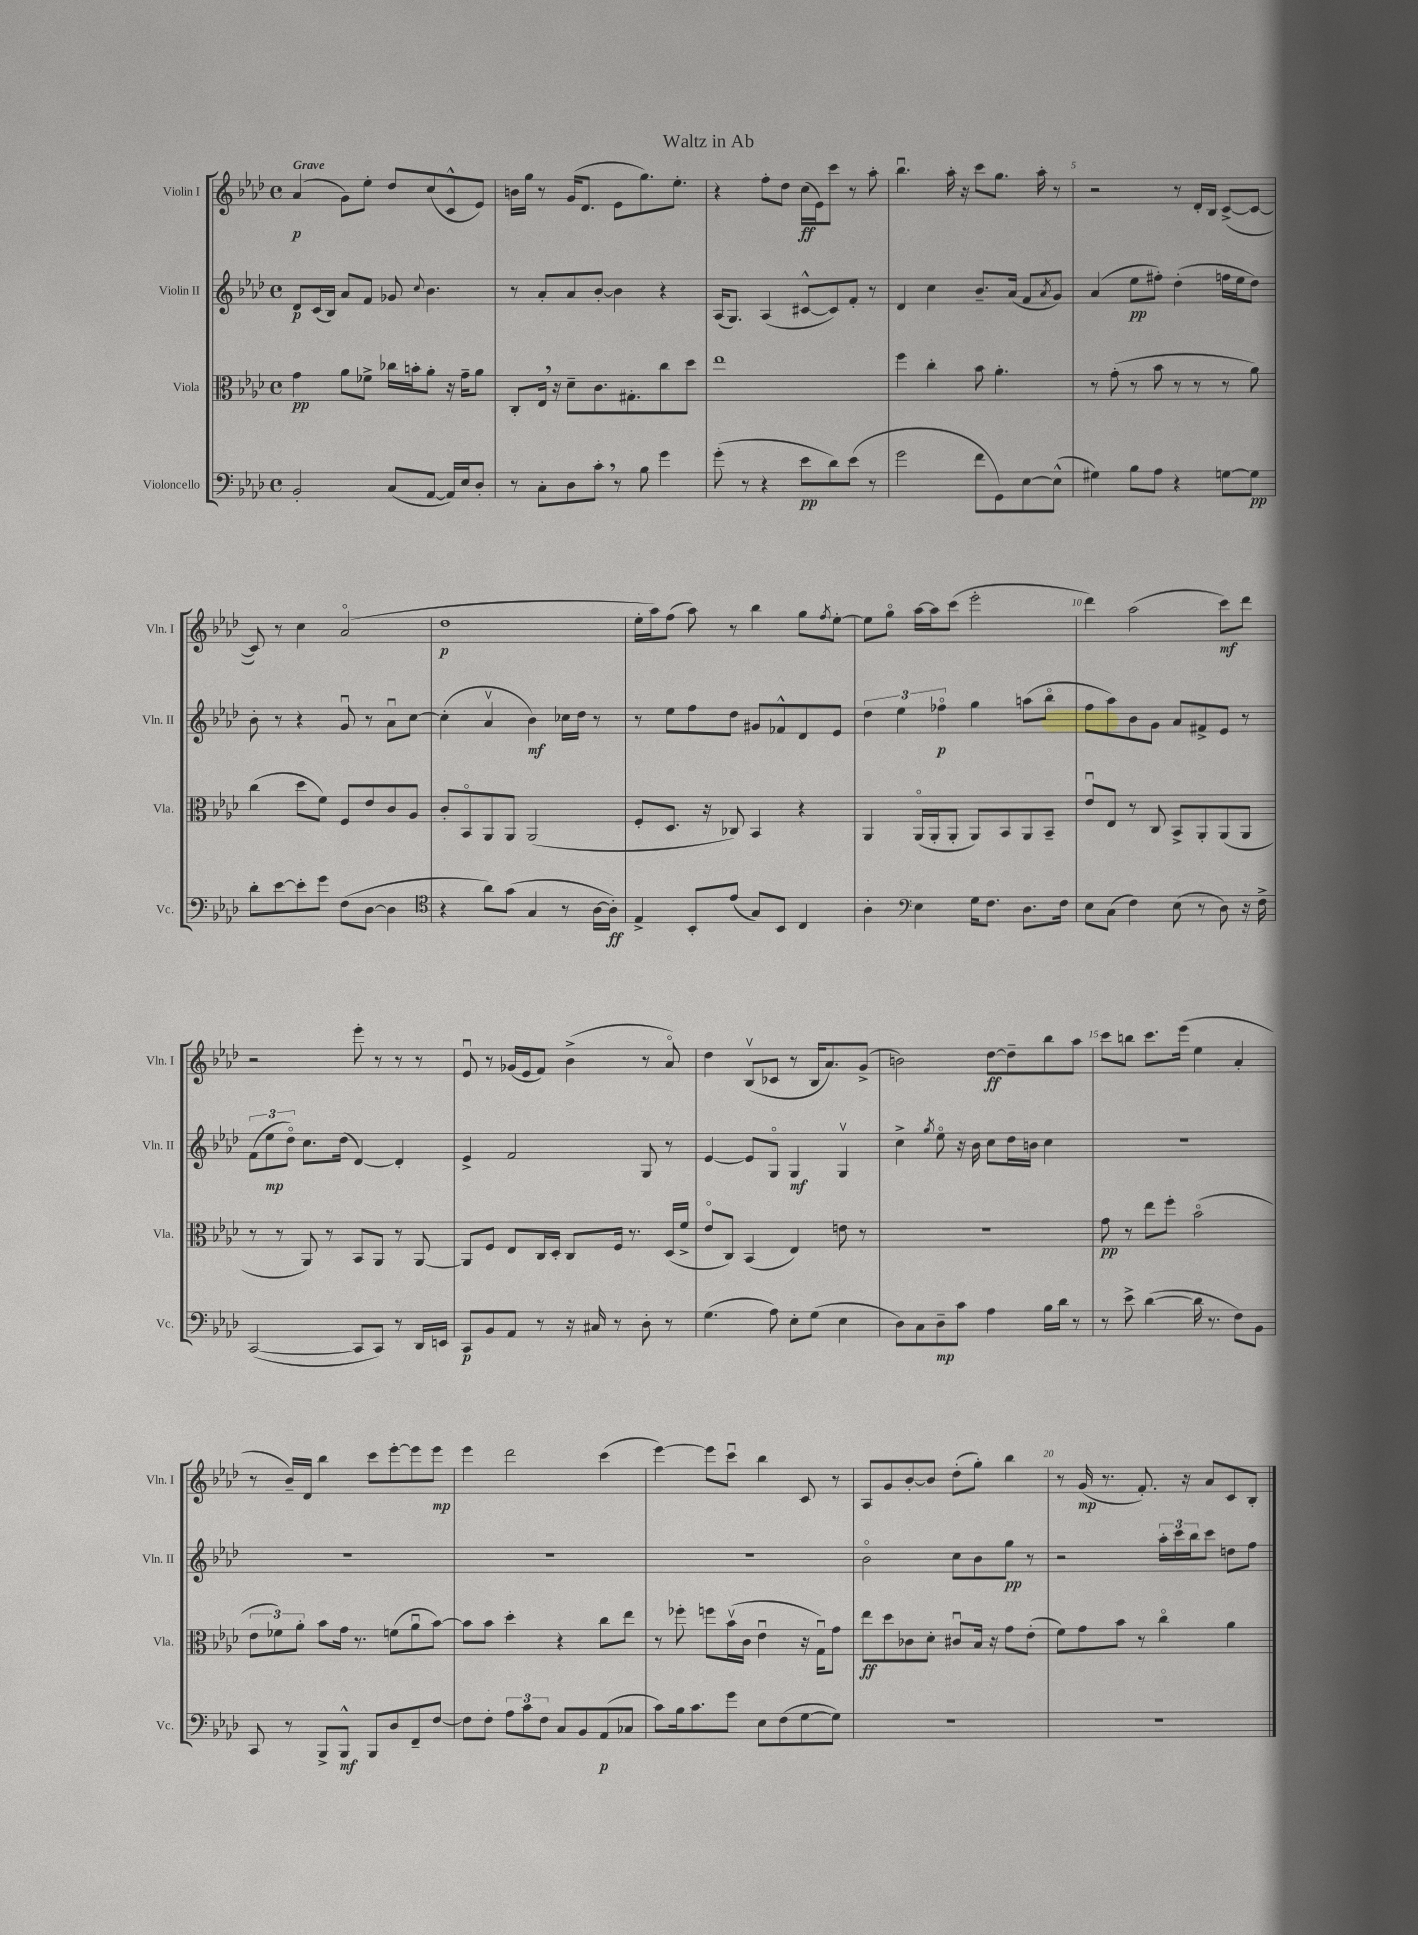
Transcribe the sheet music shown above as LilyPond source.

\header { title = "Waltz in Ab" }
<<
\new StaffGroup <<
\new Staff = "s0" \with { instrumentName = "Violin I" shortInstrumentName = "Vln. I" } {
    \clef treble \key aes \major \defaultTimeSignature \time 4/4 \tempo "Grave"
    aes'4\p( g'8) ees''8-. des''8 c''8( c'8-^ ees'8) |
    b'16 g''16 r8 g'16( des'8. ees'8 g''8.) ees''8.-. |
    r4 f''8-. des''8 c''16\ff( ees'16) c'''8 r8 aes''8-. |
    bes''4.\downbow aes''16-. r16 c'''8 g''8. aes''16-. r8 |
    r2 r8 des'16-. bes16 c'8~->( c'8~ |
    c'8) r8 c''4 aes'2\flageolet( |
    des''1\p |
    ees''16-. aes''16) f''8( aes''8) r8 bes''4 g''8 \acciaccatura { f''8 } ees''8~-. |
    ees''8 g''8\flageolet aes''16~ aes''16 c'''8( ees'''2-. |
    des'''4) aes''2( c'''8\mf) des'''8 |
    r2 ees'''8-. r8 r8 r8 |
    ees'8\downbow r8 ges'16( ees'16 f'8) bes'4->( r8 aes'8\flageolet) |
    des''4 bes8\upbow( ces'8 r8 bes16 aes'8.) g'8->( |
    b'2) des''8~\ff des''8-- bes''8 aes''8 |
    c'''8 b''8 c'''8. ees'''16( ees''4 aes'4-. |
    r8 bes'16--) des'16 bes''4 c'''8 ees'''8~-. ees'''8 ees'''8\mp |
    ees'''4 des'''2 c'''4( |
    ees'''4~) ees'''8 c'''8\downbow bes''4 c'8 r8 |
    aes8 g'8 bes'8~-. bes'8 des''8-.( g''8-.) bes''4 |
    r8 g'16\mp( r8. f'8.-.) r16 aes'8 c'8 bes8-. \bar "|." |
}
\new Staff = "s1" \with { instrumentName = "Violin II" shortInstrumentName = "Vln. II" } {
    \clef treble \key aes \major \defaultTimeSignature \time 4/4
    des'8\p c'16( bes16) aes'8 f'8 ges'8 \appoggiatura { c''8 } bes'4. |
    r8 aes'8-. aes'8 bes'8~-. bes'4 r4 |
    aes16( g8.) aes4( cis'8~-^ cis'8) f'8-. r8 |
    des'4 c''4 bes'8.-- aes'16( f'8 \acciaccatura { aes'8 } g'8) |
    aes'4( ees''8\pp fis''8-.) des''4-.( f''16 ees''16 des''8) |
    bes'8-. r8 r4 g'8\downbow r8 aes'8\downbow c''8~ |
    c''4-.( aes'4\upbow bes'4\mf) ces''16 des''16 r8 |
    r8 ees''8 f''8 des''8 gis'8 fes'8-^ des'8 ees'8 |
    \tuplet 3/2 { des''4 ees''4 fes''4\flageolet\p } g''4 a''8( bes''8\flageolet |
    f''8 aes''8) bes'8 g'8 aes'8 fis'8-> ees'8 r8 |
    \tuplet 3/2 { f'8( ees''8\mp des''8\flageolet) } c''8. des''16( des'4~) des'4-. |
    ees'4-> f'2 g8 r8 |
    ees'4~ ees'8 g8\flageolet g4\mf g4\upbow |
    c''4-> \acciaccatura { g''8 } ees''8\flageolet r16 bes'16 c''8 des''16 b'16 c''4 |
    R1 |
    R1 |
    R1 |
    R1 |
    bes'2\flageolet c''8 bes'8 g''8\pp r8 |
    r2 \tuplet 3/2 { aes''16-. c'''16 bes''16 } c'''8 d''8 f''8 \bar "|." |
}
\new Staff = "s2" \with { instrumentName = "Viola" shortInstrumentName = "Vla." } {
    \clef alto \key aes \major \defaultTimeSignature \time 4/4
    g'4\pp aes'8 fes'8-> ces''16 b'16-. aes'8-. r16 g'16-- aes'8 |
    c8-. ees16 \breathe r16 des'8-- c'8. gis8.-. c''8 des''8 |
    ees''1 |
    f''4 c''4-. bes'8 aes'4.-. |
    r8 g'8-.( r8 bes'8 r8 r8 r8 aes'8) |
    c''4( des''8 f'8) f8 ees'8 c'8 aes8 |
    c'8-. bes,8\flageolet aes,8 aes,8 aes,2( |
    f8-. des8. r16 ces8) bes,4 r4 |
    aes,4 aes,16\flageolet( aes,16-. aes,8-. aes,8) bes,8 aes,8 bes,8-- |
    ees'8\downbow ees8 r8 c8 bes,8-> aes,8-. aes,8( aes,8 |
    r8 r8 aes,8) r8 bes,8 aes,8 r8 aes,8~ |
    aes,8 f8 ees8 c16 des16-. c8 f16 r8. des16( f'16-> |
    ees'8\flageolet c8) bes,4( ees4) e'8 r8 |
    R1 |
    g'8\pp r8 ees''8 f''8-. bes'2\flageolet( |
    \tuplet 3/2 { ees'8 fes'8) aes'8-. } bes'8 g'16 r8. f'8( aes'8\downbow bes'8~) |
    bes'8 bes'8 des''4-. r4 c''8 ees''8 |
    r8 fes''8-. f''8 bes'16\upbow( c'16 ees'4\downbow r16 g16\downbow) g'8 |
    ees''8\ff des''8 ces'8 des'8-. cis'8\downbow bes16 r16 g'8 ees'8-.( |
    f'8) g'8 bes'8 r8 c''4\flageolet aes'4 \bar "|." |
}
\new Staff = "s3" \with { instrumentName = "Violoncello" shortInstrumentName = "Vc." } {
    \clef bass \key aes \major \defaultTimeSignature \time 4/4
    bes,2-. c8( aes,8~ aes,16) ees16 des8-. |
    r8 c8-. des8 c'8-. \breathe r8 bes8 g'4 |
    g'8-.( r8 r4 ees'8\pp des'8) ees'8( r8 |
    g'2 f'8 g,8) ees8~ ees8-^( |
    gis4) bes8 aes8 r4 g8~ g8\pp |
    des'8-. ees'8~ ees'8-. g'8 f8( des8~ des4 |
    \clef tenor r4 aes'8) g'8( g4 r8 aes16~ aes16-.\ff) |
    ees4-> bes,8-. ees'8( g8) bes,8 c4 |
    aes4-. \clef bass ees4 g16 f8. des8. f16 |
    ees8 c8( f4) ees8( r8 des8) r16 f16-> |
    c,2~( c,8 c,8) r8 des,16 e,16 |
    c,8\p bes,8 aes,8 r8 r16 cis16 r8 des8-. r8 |
    g4.( aes8) ees8-. g8( ees4 |
    des8) c8 des8--\mp c'8 aes4 bes16 des'16 r8 |
    r8 ees'8-> des'4~( des'16 r8. f8) bes,8 |
    c,8 r8 bes,,8-> bes,,8-^\mf bes,,8 des8 f,8-- f8~ |
    f8 f8-. \tuplet 3/2 { aes8 c'8 f8 } c8 bes,8 aes,8\p( ces8 |
    c'8) bes16 c'8. g'8 ees8 f8( g8~ g8) |
    R1 |
    R1 \bar "|." |
}
>>
>>
\layout { \context { \Score \override BarNumber.break-visibility = ##(#f #t #t) barNumberVisibility = #(every-nth-bar-number-visible 5) } }
